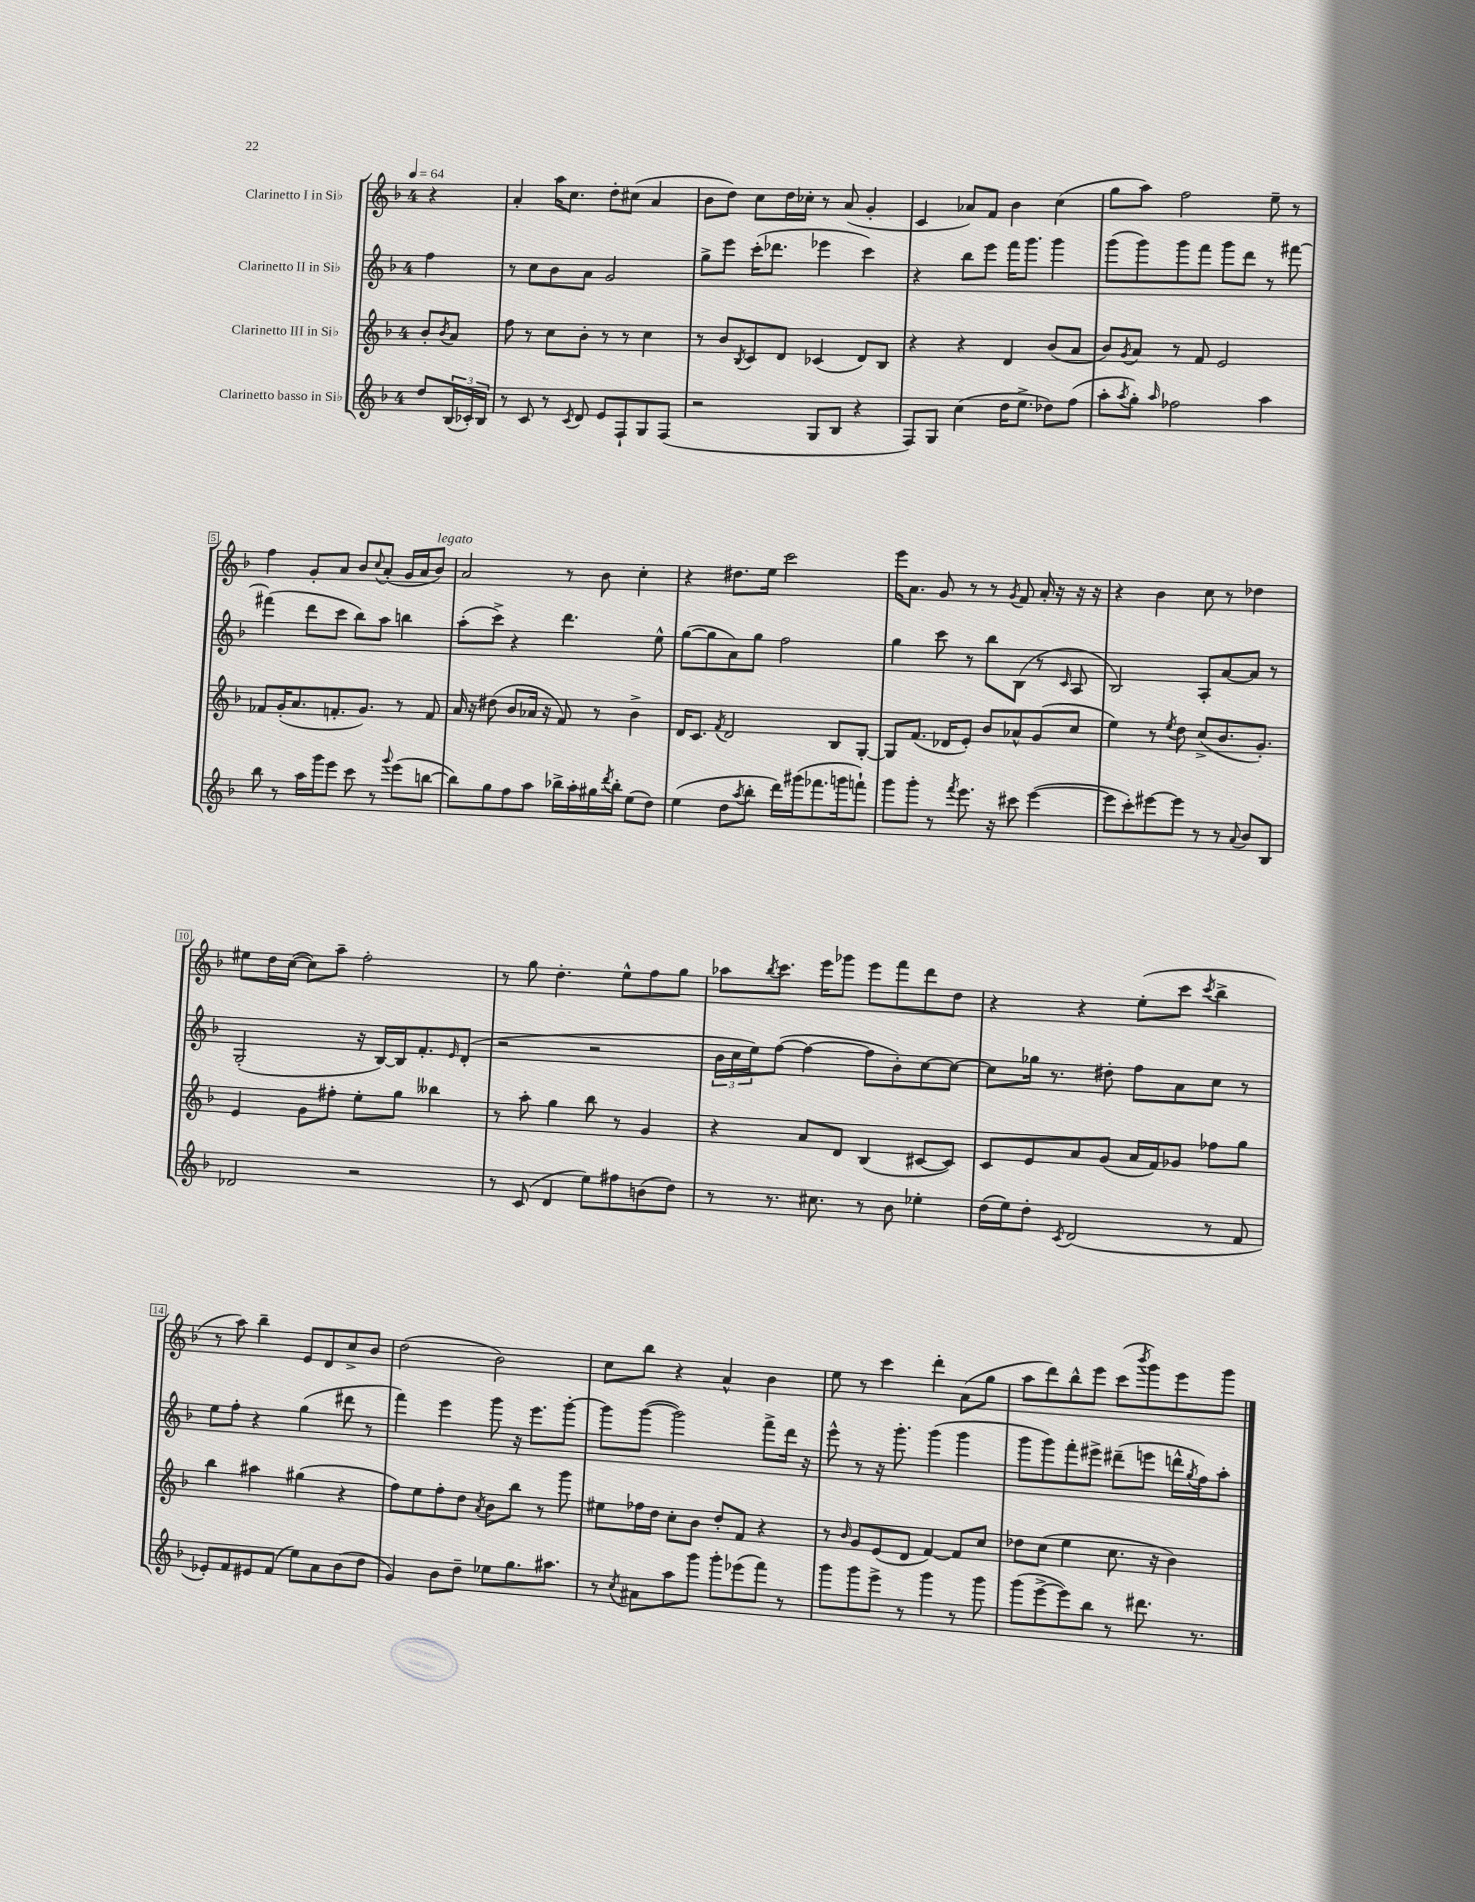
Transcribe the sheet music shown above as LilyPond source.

<<
\new StaffGroup <<
\new Staff = "s0" \with { instrumentName = "Clarinetto I in Sib" } {
    \clef treble \key f \major \once \override Staff.TimeSignature.style = #'single-digit \time 4/4 \partial 4 \tempo 4 = 64
    r4 |
    a'4-. a''16 c''8. d''8-. cis''8( a'4 |
    bes'8 d''8) c''8 d''16 ces''16-. r8 a'8( g'4-. |
    c'4 aes'8) f'8 bes'4 c''4( |
    g''8 a''8) f''2 e''8-- r8 |
    f''4 g'8-. a'8 bes'8 \appoggiatura { c''8 } a'8-.( g'16 a'16 bes'8^\markup { \italic "legato" }) |
    a'2 r8 bes'8 c''4-. |
    r4 dis''8. e''16 c'''2 |
    e'''16 a'8. g'8 r8 r8 \acciaccatura { g'8 } f'8 a'16-. r16 r16 r16 |
    r4 bes'4 c''8 r8 des''4 |
    eis''8 d''16 c''16~( c''8) a''8-- f''2-. |
    r8 g''8 d''4.-. e''8-^ f''8 g''8 |
    aes''8 \acciaccatura { bes''8 } c'''8. e'''16 ges'''8 e'''8 f'''8 d'''8 d''8 |
    r4 r4 e''8-.( c'''8 \acciaccatura { c'''8 } bes''4-> |
    r8 a''8) bes''4-- e'8 d'8 c''8-> bes'8 |
    d''2( bes'2) |
    c''8 bes''8 r4 a'4-^ bes'4 |
    e''8 r8 c'''4 d'''4-. a'8( g''8 |
    a''8 d'''8) bes''8-^ e'''8 c'''8( \acciaccatura { bes'''8 } g'''8) e'''8 g'''8 \bar "|." |
}
\new Staff = "s1" \with { instrumentName = "Clarinetto II in Sib" } {
    \clef treble \key f \major \once \override Staff.TimeSignature.style = #'single-digit \time 4/4 \partial 4
    f''4 |
    r8 c''8 bes'8 a'8 g'2 |
    g''8-> e'''8 c'''16-.( des'''8. ees'''4 c'''4) |
    r4 bes''8 e'''8 f'''16 g'''8. g'''4 |
    g'''8( g'''8) g'''8 f'''8 g'''8 d'''8 r8 fis'''8~ |
    fis'''4( d'''8 c'''8 bes''8) a''8 b''4 |
    a''8-.( c'''8->) r4 d'''4. e''8-^ |
    g''8~( g''8 a'8) g''8 f''2 |
    g''4 c'''8 r8 bes''8 bes8( r8 \grace { c'16 } a8 |
    bes2) a8-. a'8~ a'8 r8 |
    g2-.( r16 bes16~) bes16 f'8.-. \grace { e'16 } d'8-.( |
    r2 r2 |
    \tuplet 3/2 { bes'16 c''16 e''16) } f''8~( f''4~ f''8 bes'8-.) c''8~ c''8~ |
    c''8 ges''16 r8. dis''8-. f''8 a'8 c''8 r8 |
    e''8 f''8-. r4 g''4( dis'''8 r8 |
    f'''4) e'''4 g'''8 r16 e'''8. g'''8~-. |
    g'''8 g'''8~( g'''2) f'''8-> d'''16 r16 |
    e'''8-^ r8 r16 g'''8.-. g'''4( g'''4 |
    g'''8 g'''8) f'''8-. eis'''8-> dis'''8--( e'''8 d'''16-^ \acciaccatura { g''8 } f''16) a''8-. \bar "|." |
}
\new Staff = "s2" \with { instrumentName = "Clarinetto III in Sib" } {
    \clef treble \key f \major \once \override Staff.TimeSignature.style = #'single-digit \time 4/4 \partial 4
    bes'8-. \acciaccatura { bes'8 } a'8 |
    f''8 r8 c''8 bes'8-. r8 r8 c''4 |
    r8 bes'8 \acciaccatura { bes8 } c'8 d'8 ces'4( d'8) bes8 |
    r4 r4 d'4 bes'8( a'8 |
    bes'8) \acciaccatura { g'8 } a'8 r8 f'8 e'2 |
    fes'8 g'16-.( a'8. f'8.-. g'8.) r8 f'8 |
    a'16 r16 dis''8( bes'8 aes'16 r16 f'8) r8 bes'4-> |
    d'16 c'8. \acciaccatura { f'8 } d'2 bes8 g8~-. |
    g8 f'8.( des'16 e'8-.) bes'8 aes'8-^ g'8( c''8 |
    e''4) r8 \acciaccatura { e''8 } d''8 c''8->( bes'8. g'8.-.) |
    e'4 g'8 fis''8-. e''8-. g''8 beses''4 |
    r8 a''8-. g''4 bes''8 r8 g'4 |
    r4 a'8 d'8 bes4( cis'8~ cis'8) |
    c'8 e'8 a'8 g'8( a'16 f'16) ges'8 fes''8 g''8 |
    bes''4 ais''4 gis''4( r4 |
    f''8) e''8 f''8-. d''8 \acciaccatura { a'8 } bes'8 bes''8 r8 g'''8 |
    eis''8 fes''16 d''16 c''8-. bes'8 d''8-. f'8 r4 |
    r8 \grace { bes'16 } g'8 e'8( d'8 f'4~) f'8 c''8 |
    des''8 c''8( e''4 c''8. r16 bes'4) \bar "|." |
}
\new Staff = "s3" \with { instrumentName = "Clarinetto basso in Sib" } {
    \clef treble \key f \major \once \override Staff.TimeSignature.style = #'single-digit \time 4/4 \partial 4
    d''8 \tuplet 3/2 { bes16( ces'16-.) bes16 } |
    r8 c'8 r8 \acciaccatura { c'8 } d'8 e'8 f8-! g8 f8( |
    r2 g8 bes8 r4 |
    f8) g8 c''4( d''16 e''8.-> des''8) f''8( |
    a''8-. \acciaccatura { a''8 } g''8-.) \grace { a''16 } fes''2 a''4 |
    bes''8 r8 a''16 g'''16 e'''8 c'''8 r8 \appoggiatura { g'''8 } e'''8( b''8~ |
    b''8) g''8 f''8 a''8 bes''16-> a''16-. gis''16 \acciaccatura { d'''8 } bes''16-. e''8( d''8) |
    e''4( d''8 \acciaccatura { a''8 } bes''8-. d'''16) gis'''16( fes'''8. g'''16 f'''8-!) |
    g'''8 g'''8-. r8 \acciaccatura { f'''8 } e'''8. r16 cis'''8 e'''4~( |
    e'''8 c'''8-.) eis'''8~ eis'''8 r8 r8 \appoggiatura { a'8 } bes'8 bes8 |
    des'2 r2 |
    r8 c'8( d'4 e''8) fis''8 b'8( d''8) |
    r8 r8. cis''8. r8 bes'8 ees''4-. |
    d''16( e''16) d''8-. \acciaccatura { c'8 } d'2( r8 f'8 |
    ees'8-.) f'8 eis'8 f'8( e''8) a'8 bes'8( d''8 |
    g'4) bes'8 d''8-- ees''8 g''8. ais''8. |
    r8 \acciaccatura { c''8 } ais'8 a''8 g'''8 g'''8-. ees'''8( f'''8) r8 |
    g'''8 g'''8 e'''8-> r8 g'''4 r8 g'''8 |
    g'''8( e'''8~-> e'''8) bes''8 r8 dis'''8. r8. \bar "|." |
}
>>
>>
\layout { \context { \Score \override BarNumber.stencil = #(make-stencil-boxer 0.1 0.3 ly:text-interface::print) } }
